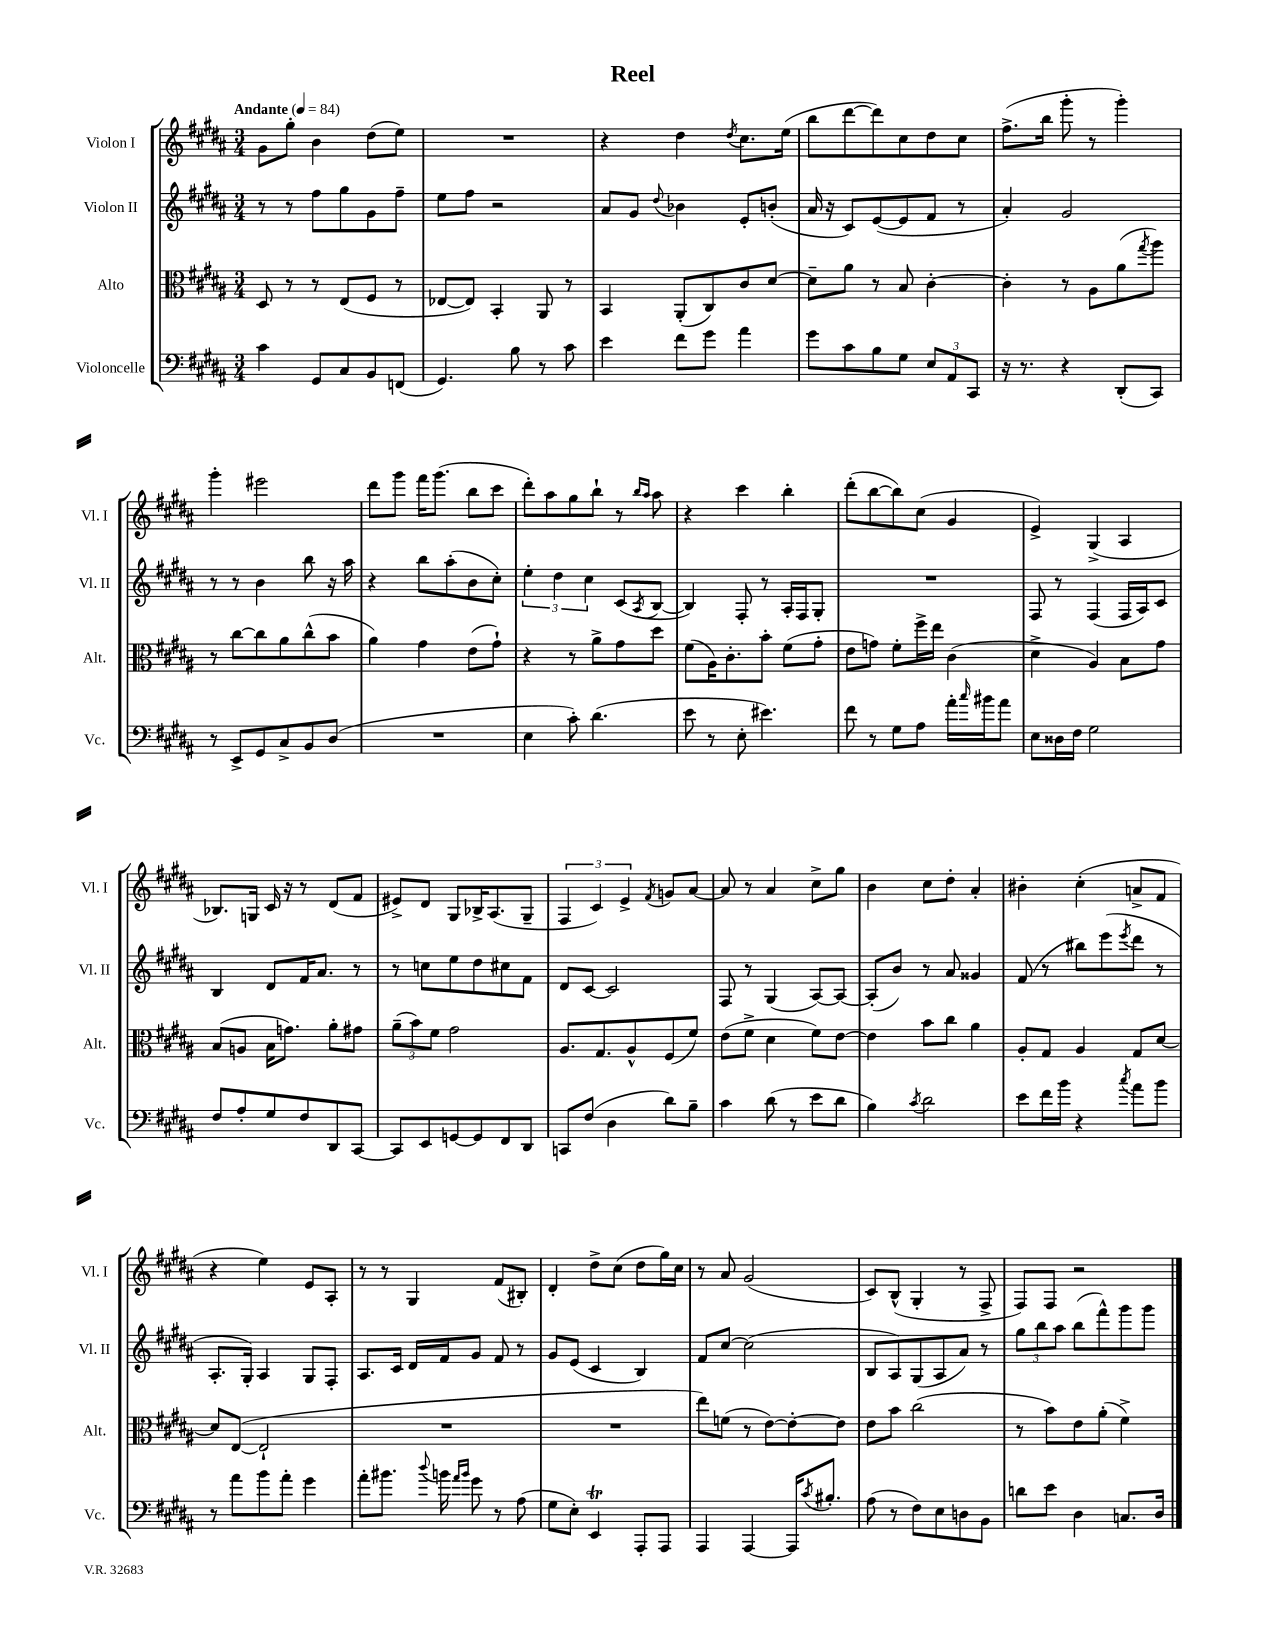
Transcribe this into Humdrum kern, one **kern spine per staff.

**kern	**kern	**kern	**kern
*part4	*part3	*part2	*part1
*staff4	*staff3	*staff2	*staff1
*I"Violoncelle	*I"Alto	*I"Violon II	*I"Violon I
*I'Vc.	*I'Alt.	*I'Vl. II	*I'Vl. I
*clefF4	*clefC3	*clefG2	*clefG2
*k[f#c#g#d#a#]	*k[f#c#g#d#a#]	*k[f#c#g#d#a#]	*k[f#c#g#d#a#]
*M3/4	*M3/4	*M3/4	*M3/4
*MM84	*MM84	*MM84	*MM84
=1	=1	=1	=1
!	!	!	!LO:TX:a:B:t=Andante
4c#\	8D#/	8r	8g#\L
.	8r	8r	8gg#'\J
8GG#/L	8r	8ff#\L	4b\
8C#/	(8E/L	8gg#\	.
8BB/	8F#/J	8g#\	(8dd#\L
(8FFn/J	8r	8ff#~\J	8ee\J)
=2	=2	=2	=2
4.GG#/)	[8E-X/L	8ee\L	2.r
.	8E-/J])	8ff#\J	.
.	4BB'/	2r	.
8B\	.	.	.
8r	8AA#/	.	.
8c#\	8r	.	.
=3	=3	=3	=3
4e\	4BB/	8a#/L	4r
.	.	8g#/J	.
.	.	8qqdd#/	.
8f#\L	(8AA#'/L	4b-X\	4dd#\
8g#\J	8C#/)	.	.
.	.	.	8qdd#/
4a#\	8c#/	8e'/L	8.cc#\L
.	[8d#/J	(8bn'/J	.
.	.	.	(16ee\Jk
=4	=4	=4	=4
8g#\L	8d#~\L]	16a#/	8bb\L
.	.	16r	.
8c#\	8a#\J	8c#/L)	[8ddd#\
8B\	8r	([8e/	8ddd#\])
8G#\J	8B/	8e/]	8cc#\
12E/L	[4c#'\	8f#/J	8dd#\
12AA#/	.	.	.
.	.	8r	8cc#\J
12CC#/J	.	.	.
=5	=5	=5	=5
16r	4c#'\]	4a#'/)	(8.ff#^\L
8.r	.	.	.
.	.	.	16bb\Jk
4r	8r	2g#/	8ggg#'\
.	8A#\L	.	8r
(8DD#'/L	(8a#\	.	4ggg#'\)
.	8qgg#/	.	.
8CC#/J)	8aa#\J)	.	.
!!LO:LB:g=z
=6	=6	=6	=6
8r	8r	8r	4ggg#'\
8EE^/L	[8cc#\L	8r	.
8GG#/	8cc#\]	4b\	2eee#X\
8C#^/	8a#\	.	.
8BB/	(8cc#^^\	8bb\	.
(8D#/J	8b\J	16r	.
.	.	16aa#\	.
=7	=7	=7	=7
2.r	4a#\)	4r	8ddd#\L
.	.	.	8ggg#\J
.	4g#\	8bb\L	16fff#\KL
.	.	.	(8.ggg#\J
.	.	(8aa#'\	.
.	(8e\L	8b\	8bb\L
.	8g#`\J)	8cc#'\J)	8ccc#\J
=8	=8	=8	=8
4E\	4r	6ee'\	8ddd#'\L)
.	.	.	8aa#\
.	.	6dd#\	.
8c#'\)	8r	.	8gg#\
.	.	6cc#\	.
(4.d#\	8a#^\L	.	8bb`\J
.	8g#\	(8c#/L	8r
.	.	.	16qqbb/LL
.	.	8qA#/	16qqaa#/JJ
.	8dd#\J	[8B/J	8aa#\
=9	=9	=9	=9
8e\	(8f#\L	4B/])	4r
8r	16A#\K)	.	.
.	8.c#'\	.	.
8E'\	.	8F#'/	4ccc#\
4.e#X\)	8b'\J	8r	.
.	(8f#\L	16A#'/LL	4bb'\
.	.	16F#/J	.
.	8g#'\J	8G#'/J	.
=10	=10	=10	=10
8f#\	8e\L	2.r	(8ddd#'\L
8r	8gn\J)	.	[8bb\
8G#\L	8f#'\L	.	8bb\])
8A#\J	16ff#^\L	.	(8cc#\J
.	16ee\JJ	.	.
16a#'\LL	(4c#\	.	4g#/
16qqcc#/	.	.	.
16b#X\J	.	.	.
8a#\J	.	.	.
=11	=11	=11	=11
8E\L	4d#^\	8F#/	4e^/)
16D##X\L	.	8r	.
16F#\JJ	.	.	.
2G#\	4A#/)	(4F#/	(4G#^/
.	8B\L	16F#/LL	4A#/
.	.	16A#/J)	.
.	8g#\J	8c#/J	.
!!LO:LB:g=z
=12	=12	=12	=12
8F#/L	(8B/L	4B/	8.B-X/L)
8A#'/	8An/J	.	.
.	.	.	16Gn/Jk
8G#/	16B\KL	8d#/L	16c#/
.	8.gn\J)	.	16r
8F#/	.	16f#/K	8r
.	.	8.a#/J	.
8DD#/	8a#'\L	.	(8d#/L
[8CC#/J	8g#X\J	8r	8f#/J
=13	=13	=13	=13
8CC#/L]	(12a#~\L	8r	8e#X^/L)
.	12b\)	.	.
8EE/	.	8ccn\L	8d#/J
.	12f#\J	.	.
[8GGn/	2g#\	8ee\	8G#/L
8GG/]	.	8dd#\	16B-X^/K
.	.	.	(8.A#/
8FF#/	.	8cc#X\	.
8DD#/J	.	8f#\J	8G#~/J
=14	=14	=14	=14
8CCn/L	8.A#/L	8d#/L	6F#/
(8F#/J	.	[8c#/J	.
.	.	.	6c#/)
.	8.G#/	.	.
4D#\	.	2c#/]	.
.	.	.	6e^/
.	8A#^^/	.	.
.	.	.	8qf#/
8d#\L)	(8F#/	.	8gn/L
8B~\J	8f#/J)	.	[8a#/J
=15	=15	=15	=15
4c#\	(8e\L	8F#/	8a#/]
.	8f#^\J	8r	8r
(8d#\	4d#\	(4G#/	4a#/
8r	.	.	.
8e\L	8f#\L)	[8A#/L)	8cc#^\L
8d#\J	[8e\J	8A#/J_	8gg#\J
=16	=16	=16	=16
4B\)	4e\]	(8A#'/L]	4b\
.	.	8b/J)	.
8qc#/	.	.	.
2d#\	8b\L	8r	8cc#\L
.	8cc#\J	8a#/	8dd#'\J
.	4a#\	4g##X/	4a#'/
=17	=17	=17	=17
8e\L	8A#'/L	(8f#/	4b#X'\
16f#\L	8G#/J	8r	.
16b\JJ	.	.	.
4r	4A#/	8bb#X\L)	(4cc#'\
.	.	(8eee\	.
8qcc#/	.	8qeee/	.
8a#\L	8G#/L	8ddd#\J	8an^/L
8b\J	[8d#/J	8r	8f#/J
!!LO:LB:g=z
=18	=18	=18	=18
8r	8d#/L]	8.A#'/L	4r
8a#\L	([8E/J	.	.
.	.	16G#'/Jk)	.
8b\	2E`/]	4A#/	4ee\)
8a#'\J	.	.	.
4g#\	.	8G#/L	8e/L
.	.	8F#'/J	8A#'/J
=19	=19	=19	=19
8a#'\L	2.r	8.A#/L	8r
8.b#X\J	.	.	8r
.	.	16c#/Jk	.
.	.	16d#/LL	4G#/
8qqdd#/	.	.	.
16bn\	.	16f#/J	.
16qqa#/LL	.	.	.
16qqb/JJ	.	.	.
8g#\	.	8g#/J	.
8r	.	8f#/	(8f#/L
(8A#\	.	8r	8B#X'/J)
=20	=20	=20	=20
8G#\L	2.r	8g#/L	4d#'/
8E'\J)	.	(8e/J	.
4EET/	.	4c#/	8dd#^\L
.	.	.	(8cc#\J
8AAA#'/L	.	4B/)	8dd#\L
8AAA#/J	.	.	16gg#\L)
.	.	.	16cc#\JJ
=21	=21	=21	=21
4AAA#/	8ee\L)	8f#/L	8r
.	(8fn\J	[8cc#/J	8a#/
[4AAA#/	8r	(2cc#\]	(2g#/
.	[8e\L)	.	.
16AAA#/KL]	8e'\_	.	.
8qc#/	.	.	.
8.B#X'/J	.	.	.
.	8e\J]	.	.
=22	=22	=22	=22
(8A#\	8e\L	8B/L	8c#/L)
8r	8b\J	8A#/)	(8B^^/J
8F#\L)	(2cc#\	(8G#/	4G#'/
8E\	.	8A#/	.
8Dn\	.	8a#/J)	8r
8BB\J	.	8r	8F#^/
=23	=23	=23	=23
8dn\L	8r	12gg#\L	8F#/L)
.	.	12bb\	.
8e\J	8b\L)	.	8F#/J
.	.	12aa#\J	.
4D#\	8e\	(8bb\L	2r
.	(8a#'\J	8fff#^^\)	.
8.Cn/L	4f#^\)	8ggg#\	.
.	.	8ggg#\J	.
16D#/Jk	.	.	.
==	==	==	==
*-	*-	*-	*-
